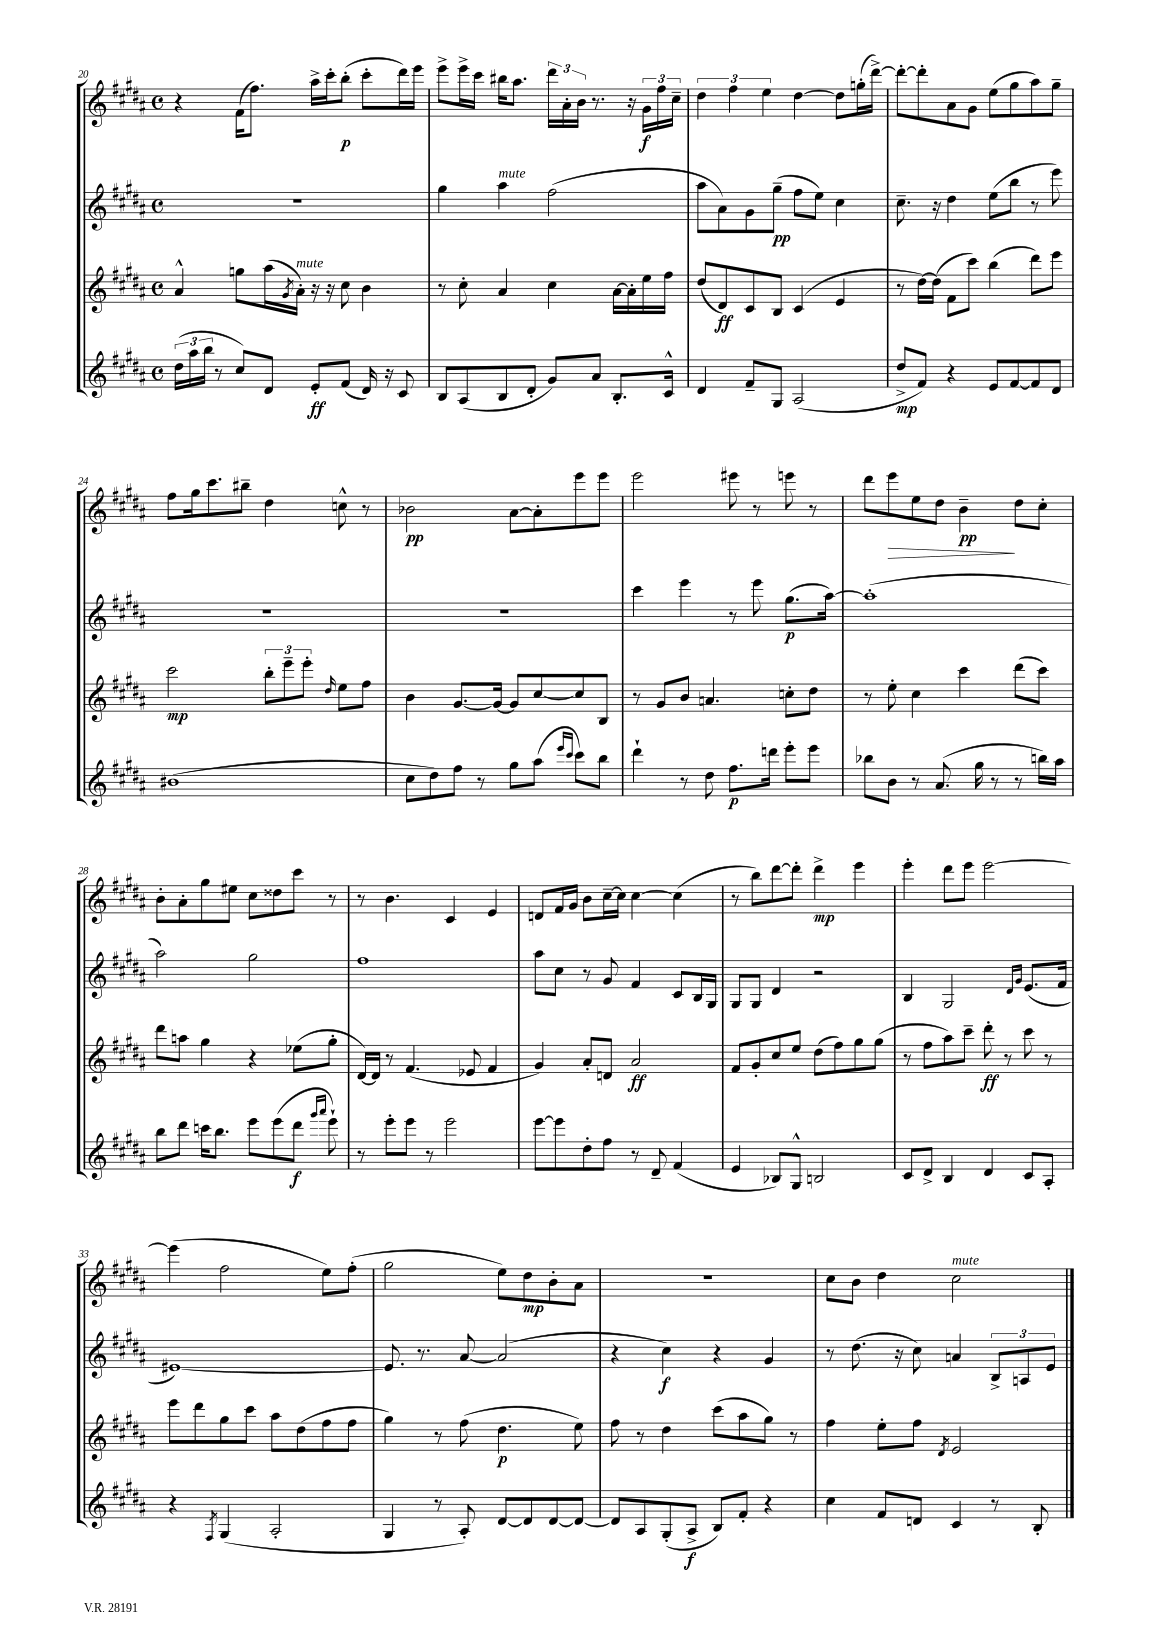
<<
\new StaffGroup <<
\new Staff = "s0" {
    \clef treble \key b \major \defaultTimeSignature \time 4/4
    r4 fis'16( fis''8.) ais''16-> cis'''16-. b''8-.\p( cis'''8-. dis'''16) e'''16 |
    e'''8-> e'''16-> cis'''16 bis''16 ais''8. \tuplet 3/2 { dis'''16 ais'16-. b'16 } r8. r16 \tuplet 3/2 { gis'16\f fis''16 cis''16-- } |
    \tuplet 3/2 { dis''4 fis''4 e''4 } dis''4~ dis''8 g''16-.( dis'''16~->) |
    dis'''8~-. dis'''8-. ais'8 gis'8 e''8( gis''8 ais''8) gis''8-- |
    fis''8 gis''16 cis'''8. bis''8-- dis''4 c''8-^ r8 |
    bes'2\pp ais'8~ ais'8-. e'''8 e'''8 |
    e'''2 eis'''8 r8 e'''8 r8 |
    dis'''8 e'''8\> e''8 dis''8 b'4--\pp\! dis''8 cis''8-. |
    b'8-. ais'8-. gis''8 eis''8 cis''8 disis''8 cis'''8 r8 |
    r8 b'4. cis'4 e'4 |
    d'8 fis'16 gis'16 b'8 cis''16~-- cis''16 cis''4~ cis''4( |
    r8 b''8) dis'''8~ dis'''8-. dis'''4->\mp e'''4 |
    e'''4-. dis'''8 e'''8 e'''2~ |
    e'''4( fis''2 e''8) fis''8-.( |
    gis''2 e''8) dis''8\mp b'8-. ais'8 |
    R1 |
    cis''8 b'8 dis''4 cis''2^\markup { \italic "mute" } \bar "|." |
}
\new Staff = "s1" {
    \clef treble \key b \major \defaultTimeSignature \time 4/4
    R1 |
    gis''4 ais''4^\markup { \italic "mute" } fis''2( |
    ais''8 ais'8) gis'8 gis''8--\pp( fis''8 e''8) cis''4 |
    cis''8.-- r16 dis''4 e''8( b''8 r8 e'''8) |
    R1 |
    R1 |
    cis'''4 e'''4 r8 e'''8 gis''8.\p( ais''16~) |
    ais''1-.( |
    ais''2) gis''2 |
    fis''1 |
    ais''8 cis''8 r8 gis'8 fis'4 cis'8 b16 gis16 |
    gis8 gis8 dis'4 r2 |
    b4 gis2 \grace { dis'16 gis'16 } e'8.( fis'16 |
    eis'1~) |
    eis'8. r8. ais'8~ ais'2( |
    r4 cis''4\f) r4 gis'4 |
    r8 dis''8.( r16 cis''8) a'4 \tuplet 3/2 { b8-> a8 e'8 } \bar "|." |
}
\new Staff = "s2" {
    \clef treble \key b \major \defaultTimeSignature \time 4/4
    ais'4-^ g''8 ais''16( \acciaccatura { gis'8 } ais'16-.^\markup { \italic "mute" }) r16 r16 cis''8 b'4 |
    r8 cis''8-. ais'4 cis''4 ais'16~ ais'16-. e''16 fis''16 |
    dis''8( dis'8\ff) cis'8 b8 cis'4( e'4 |
    r8 dis''16~) dis''16( fis'8 cis'''8) b''4( dis'''8) e'''8 |
    cis'''2\mp \tuplet 3/2 { b''8-. e'''8-- e'''8-. } \grace { dis''16 } e''8 fis''8 |
    b'4 gis'8.~ gis'16~ gis'8 cis''8~ cis''8 b8 |
    r8 gis'8 b'8 a'4. c''8-. dis''8 |
    r8 e''8-. cis''4 cis'''4 dis'''8( cis'''8) |
    dis'''8 a''8 gis''4 r4 ees''8( gis''8-. |
    dis'16~) dis'16 r8 fis'4.( ees'8 fis'4 |
    gis'4) ais'8-. d'8 ais'2\ff |
    fis'8 gis'8-. cis''8 e''8 dis''8( fis''8) gis''8 gis''8( |
    r8 fis''8 ais''8) cis'''8-- dis'''8-.\ff r8 cis'''8 r8 |
    e'''8 dis'''8 gis''8 cis'''8 ais''8 dis''8( fis''8 fis''8 |
    gis''4) r8 fis''8( dis''4.\p e''8) |
    fis''8 r8 dis''4 cis'''8( ais''8 gis''8) r8 |
    fis''4 e''8-. fis''8 \acciaccatura { dis'8 } e'2 \bar "|." |
}
\new Staff = "s3" {
    \clef treble \key b \major \defaultTimeSignature \time 4/4
    \tuplet 3/2 { dis''16( ais''16 b''16 } r8 cis''8) dis'8 e'8-.\ff fis'8( dis'16) r16 cis'8 |
    b8 ais8( b8 dis'8-. gis'8) ais'8 b8.-. cis'16-^ |
    dis'4 fis'8-- gis8 ais2( |
    dis''8->\mp fis'8) r4 e'8 fis'8~ fis'8 dis'8 |
    bis'1( |
    cis''8 dis''8) fis''8 r8 gis''8 ais''8( \grace { e'''16 cis'''16 } cis'''8) b''8 |
    dis'''4-! r8 dis''8 fis''8.\p d'''16 e'''8-. e'''8 |
    bes''8 b'8 r8 ais'8.( gis''16 r8 r8 b''16) ais''16 |
    b''8 dis'''8 c'''16 b''8. e'''8 e'''8( dis'''8\f \grace { gis'''16 ais'''16 } e'''8-!) |
    r8 e'''8-. e'''8 r8 e'''2 |
    e'''8~ e'''8 dis''8-. fis''8 r8 dis'8-- fis'4( |
    e'4 bes8) gis8-^ b2 |
    cis'8 dis'8-> b4 dis'4 cis'8 ais8-. |
    r4 \acciaccatura { fis8 } gis4( ais2-. |
    gis4 r8 ais8-.) dis'8~ dis'8 dis'8~ dis'8~ |
    dis'8 ais8 gis8-.( ais8->\f b8) fis'8-. r4 |
    cis''4 fis'8 d'8 cis'4 r8 b8-. \bar "|." |
}
>>
>>
\layout { \context { \Score currentBarNumber = #20 } }
